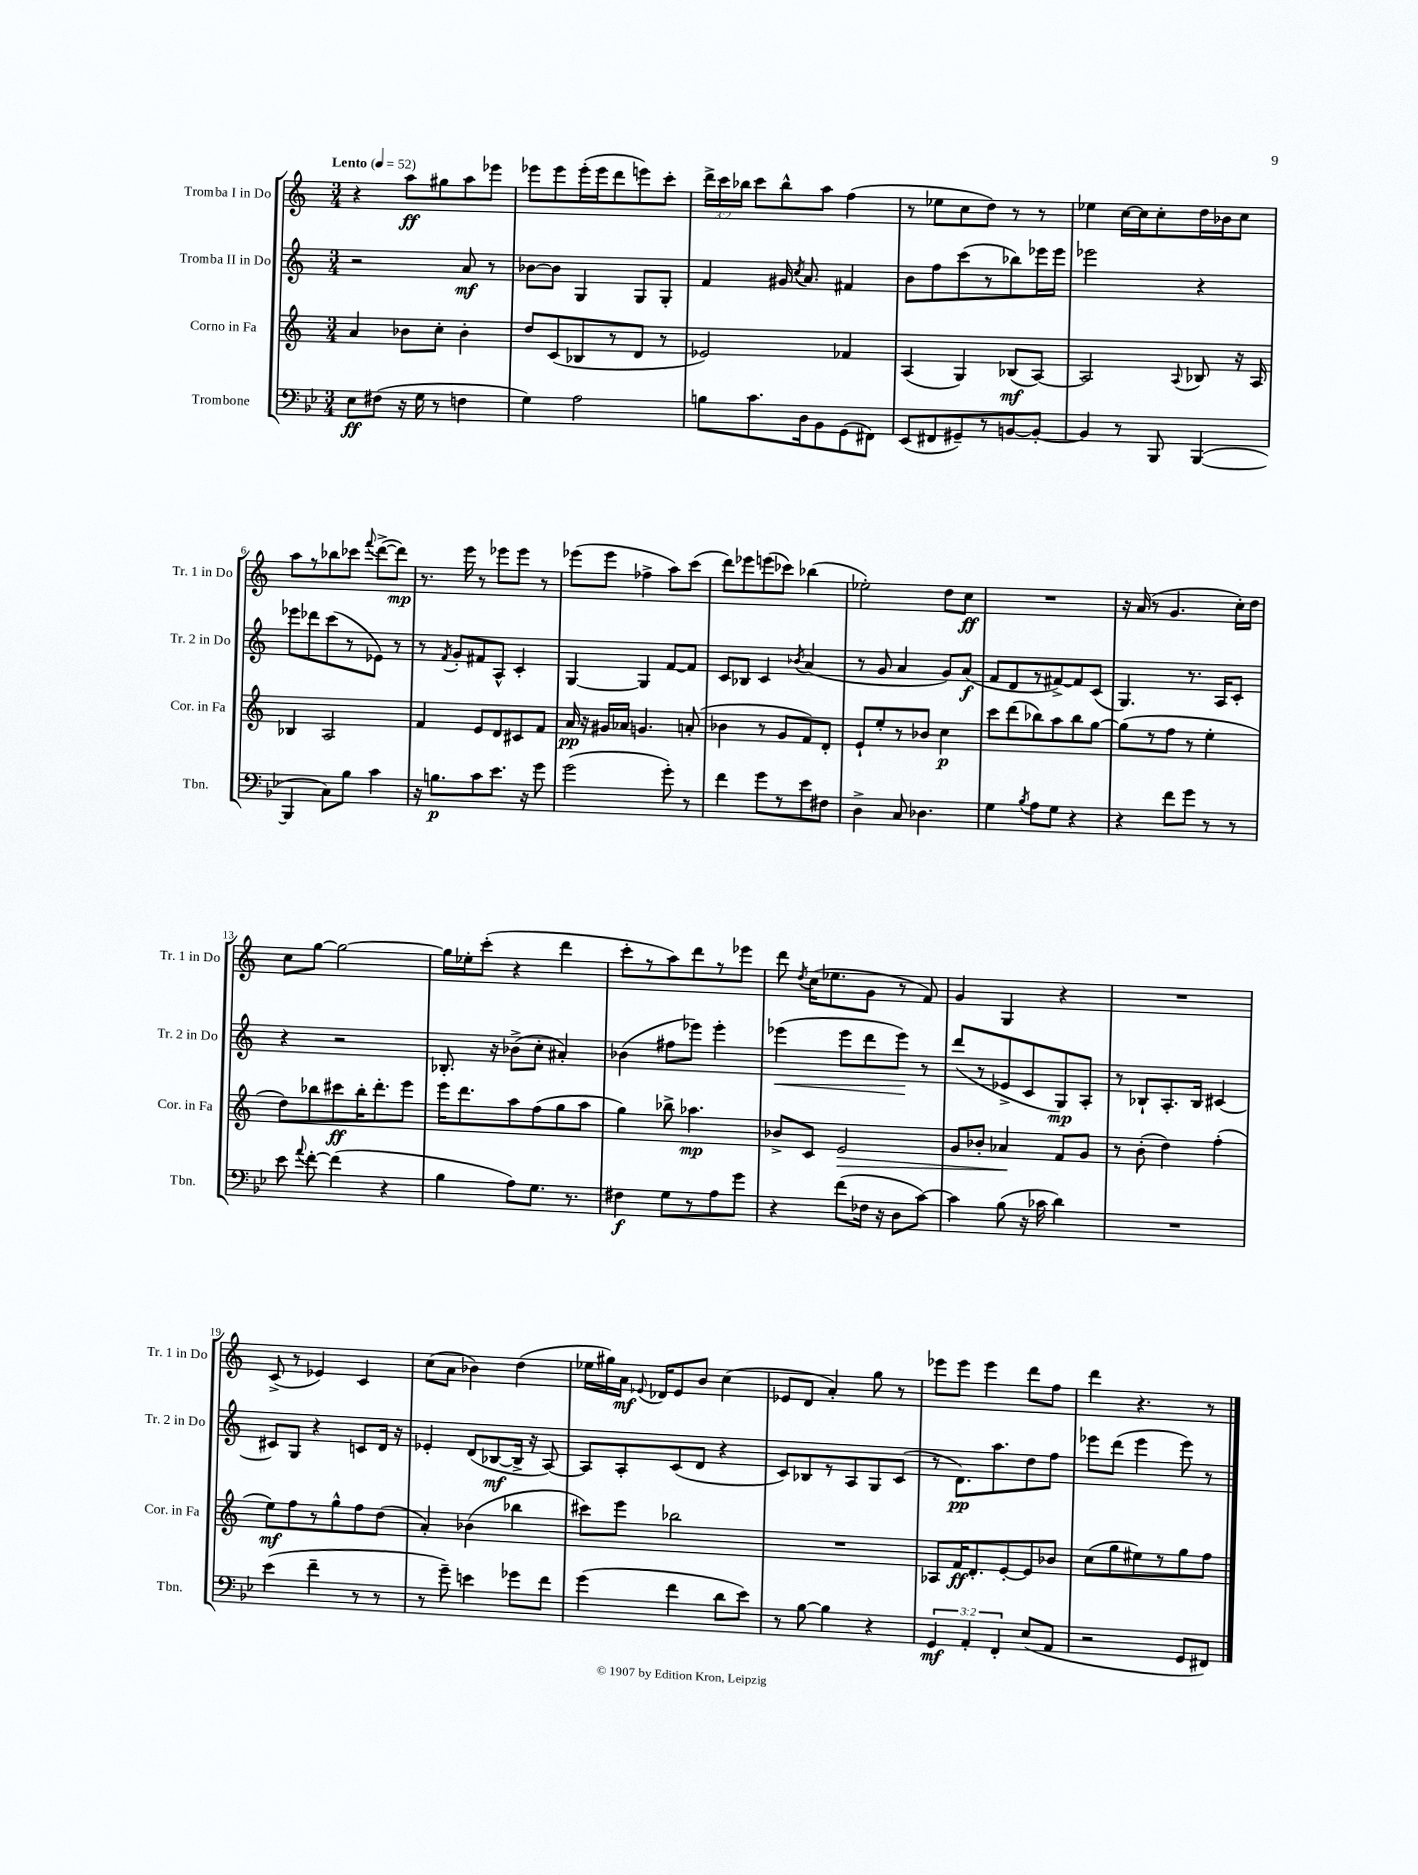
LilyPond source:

<<
\new StaffGroup <<
\new Staff = "s0" \with { instrumentName = "Tromba I in Do" shortInstrumentName = "Tr. 1 in Do" } {
    \clef treble \key c \major \numericTimeSignature \time 3/4 \override Staff.TupletNumber.text = #tuplet-number::calc-fraction-text \tempo "Lento" 4 = 52
    \autoBeamOff r4 a''8[\ff gis''8 a''8 ees'''8] |
    ees'''8[ ees'''8 ees'''16-.( ees'''16 d'''8 e'''8) c'''8]-. |
    \tuplet 3/2 { d'''16[-> c'''16 bes''16] } c'''8[ bes''8-^ a''8] f''4( |
    r8 ees''8[ c''8 d''8]) r8 r8 |
    ees''4 c''16[~ c''16 c''8-. d''16 bes'16 c''8] |
    a''8[ r8 bes''8 ces'''8] \appoggiatura { f'''8 } d'''8[~->( d'''8]\mp) |
    r8. e'''16 r8 ees'''8[ ees'''8] r8 |
    ees'''8[( ees'''8] fes''4-> a''8[) c'''8]( |
    d'''8[) ees'''8 e'''8( ces'''8]) bes''4( |
    ees''2-.) d''8[ c''8]\ff |
    R2. |
    r16 a'16( r8 g'4. c''16[-.) d''16] |
    c''8[ g''8]~ g''2~ |
    g''16[ ees''16-. c'''8]-.( r4 d'''4 |
    c'''8[-. r8 a''8) d'''8 r8 ees'''8] |
    d'''8 \acciaccatura { d''8 } c''16[( ees''8. g'8] r8 f'8) |
    g'4 g4 r4 |
    R2. |
    c'8->( r8 ees'4) c'4 |
    c''8[( a'8] bes'4) d''4( |
    ees''16[ gis''16) a'16]\mf \appoggiatura { ees'8 } des'16[ ees'8 b'8] c''4( |
    ees'8[ d'8] a'4-.) g''8 r8 |
    ees'''8[ ees'''8] ees'''4 d'''8[ f''8] |
    d'''4 r4. r8 \bar "|." |
}
\new Staff = "s1" \with { instrumentName = "Tromba II in Do" shortInstrumentName = "Tr. 2 in Do" } {
    \clef treble \key c \major \numericTimeSignature \time 3/4
    \autoBeamOff r2 a'8\mf r8 |
    bes'8[~ bes'8] g4 g8[ g8]-. |
    f'4 gis'16 \acciaccatura { c''8 } a'8. fis'4 |
    b'8[ f''8 c'''8( r8 bes''8) ees'''16 ees'''16] |
    ees'''2 r4 |
    ees'''8[ des'''8 c'''8( r8 ees'8]) r8 |
    r8 \acciaccatura { f'8 } g'8[-. fis'8 a8]-^ c'4-. |
    g4~ g4 f'8[~ f'8] |
    c'8[ bes8] c'4 \acciaccatura { bes'8 } a'4( |
    r8 g'8 a'4 g'8[) a'8]\f( |
    f'8[ d'8 r8 fis'8~->) fis'8 c'8]( |
    g4.) r8. a16[ c'8]-. |
    r4 r2 |
    bes8.-. r16 bes'8[->( c''8]-. ais'4-.) |
    bes'4( fis''8[ ees'''8]) ees'''4-. |
    ees'''4\<( ees'''8[ d'''8 ees'''8]\!) r8 |
    d'''8[( r8 ees'8-> c'8 g8\mp) a8]-. |
    r8 bes8[-! a8.-. bes16] cis'4~ |
    cis'8[ g8] r4 c'8[ d'16] r16 |
    ees'4-. d'8[( bes8~\mf bes16]-> r16 a8~) |
    a8[ a8-. c'8( d'8] r4 |
    c'8[) bes8 r8 a8 g8 c'8]( |
    r8 d'8.[\pp) a''8. d''8 f''8] |
    ees'''8[ d'''8]( ees'''4 ees'''8) r8 \bar "|." |
}
\new Staff = "s2" \with { instrumentName = "Corno in Fa" shortInstrumentName = "Cor. in Fa" } {
    \clef treble \key c \major \numericTimeSignature \time 3/4
    \autoBeamOff a'4 bes'8[ c''8]-. bes'4-. |
    d''8[ c'8( bes8 r8 d'8] r8 |
    ees'2) fes'4 |
    a4( g4) bes8[\mf( a8]~) |
    a2 \appoggiatura { a8 } bes8 r16 a16 |
    bes4 a2 |
    f'4 e'8[ d'8 cis'8 f'8] |
    a'16\pp r16 gis'16[ aes'16] g'4. a'8-.( |
    bes'4 r8 g'8[ f'8) d'8]-. |
    e'8[-! e''8-. r8 bes'8] c''4\p |
    c'''8[ d'''8( bes''8) a''8 bes''8 g''8]~ |
    g''8[( r8 f''8] r8 e''4-. |
    d''8[) bes''8 cis'''8\ff bes''16-. d'''8.-. e'''8] |
    e'''16[ d'''8. a''8 f''8( g''8 a''8] |
    g''4) bes''8-> aes''4.\mp |
    bes'8[-> c'8] e'2\> |
    g'8[ bes'8]-. aes'4\! f'8[ g'8] |
    r8 b'8-.( d''4) f''4-.( |
    e''8[\mf) f''8 r8 g''8-^ f''8 d''8]( |
    a'4-.) bes'4( bes''4 |
    cis'''8[) e'''8] bes''2 |
    R2. |
    aes8[ f'16\ff d'8.-. e'8~-. e'8 bes'8] |
    c''8[( g''8 eis''8) r8 g''8 f''8] \bar "|." |
}
\new Staff = "s3" \with { instrumentName = "Trombone" shortInstrumentName = "Tbn." } {
    \clef bass \key bes \major \numericTimeSignature \time 3/4 \override Staff.TupletNumber.text = #tuplet-number::calc-fraction-text
    \autoBeamOff ees8[\ff fis8]( r16 g16 r8 f4 |
    g4) a2 |
    b8[ c'8. d16 bes,8 g,8( fis,8]) |
    ees,8[( fis,8 gis,8--) r8 b,8~ b,8]~-. |
    b,4 r8 bes,,8 bes,,4~( |
    bes,,4 c8[) bes8] c'4 |
    r16 b8.[\p c'8 ees'8.] r16 g'8 |
    g'2( g'8-.) r8 |
    f'4 g'8[ r8 ees'8 fis8] |
    d4-> c8 des4. |
    g4 \acciaccatura { bes8 } a8[ g8] r4 |
    r4 f'8[ g'8] r8 r8 |
    ees'8 \appoggiatura { a'8 } f'8~-. f'4( r4 |
    bes4 a8[) g8.] r8. |
    fis4\f g8[ r8 a8 g'8] |
    r4 f'8[( fes16] r16 d8[ c'8]~) |
    c'4 bes8( r16 ces'16 d'4) |
    R2. |
    ees'4( f'4-- r8 r8 |
    r8 g'8--) e'4 ges'8[ f'8] |
    g'4( f'4 d'8[ ees'8]) |
    r8 bes8~ bes4 r4 |
    \tuplet 3/2 { g,4\mf a,4-. f,4-. } ees8[( a,8] |
    r2 g,8[ fis,8]) \bar "|." |
}
>>
>>
